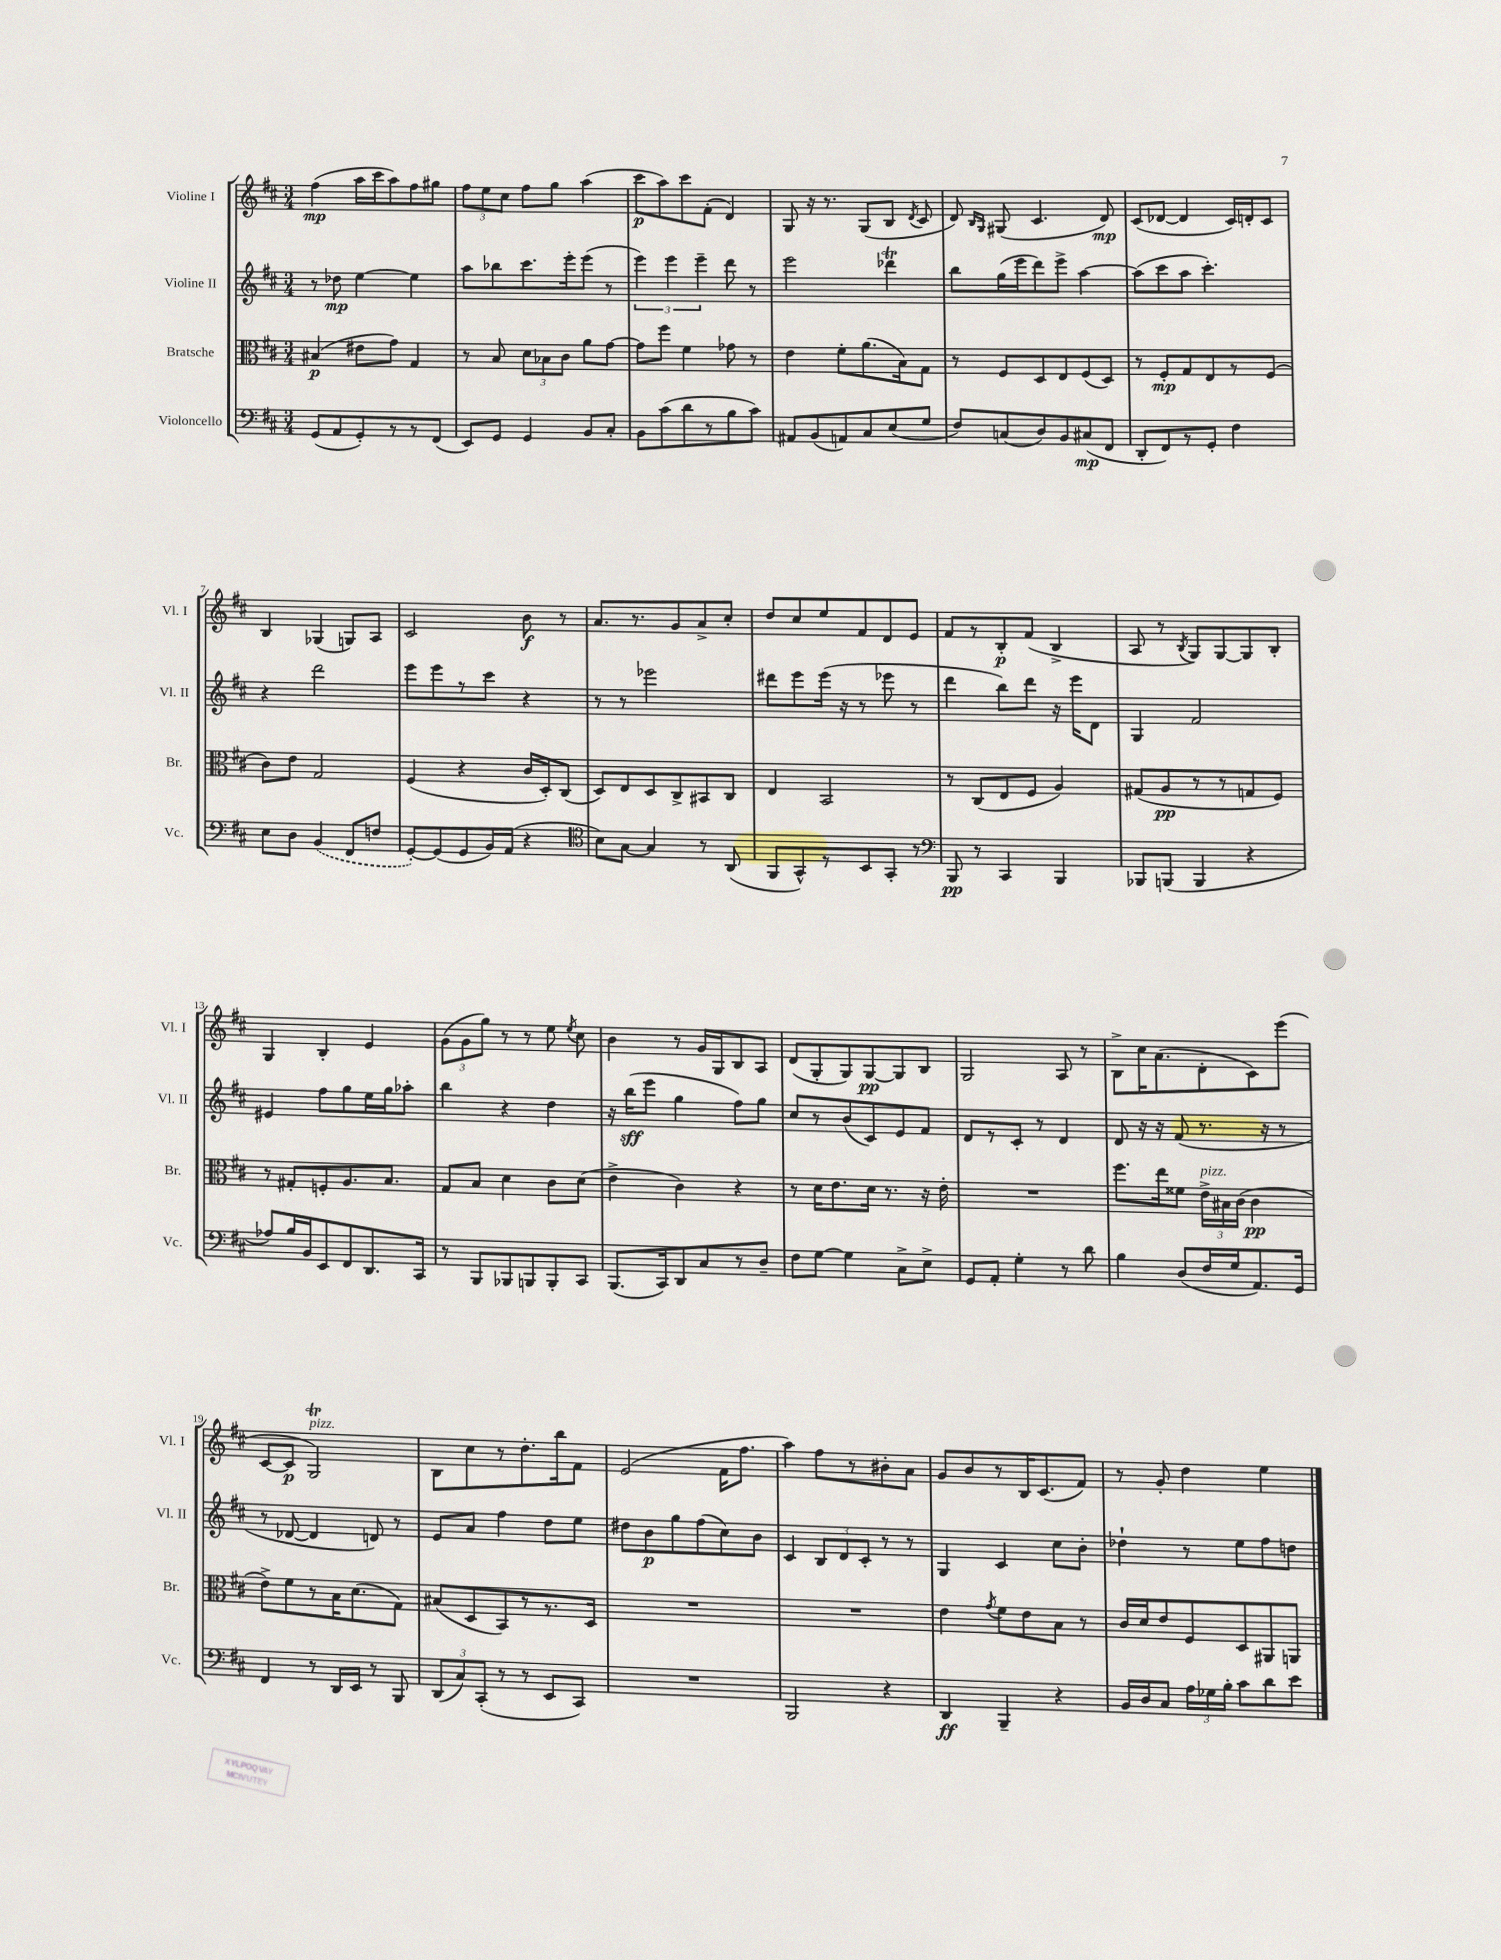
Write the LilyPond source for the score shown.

<<
\new StaffGroup <<
\new Staff = "s0" \with { instrumentName = "Violine I" shortInstrumentName = "Vl. I" } {
    \clef treble \key d \major \numericTimeSignature \time 3/4
    \autoBeamOff fis''4\mp( a''16[ cis'''16 a''8) fis''8 gis''8] |
    \tuplet 3/2 { fis''8[ e''8 cis''8] } fis''8[ g''8] a''4( |
    cis'''8[\p a''8) cis'''8 fis'8]-.( d'4) |
    g8 r16 r8. g8[( b8] \acciaccatura { d'8 } cis'8 |
    d'8) \grace { b16[ g16] } gis8( cis'4. d'8\mp) |
    cis'8[( des'8]~ des'4 cis'16[) d'16-. cis'8] |
    b4 ges4( g8[) a8] |
    cis'2 b'8\f r8 |
    a'8.[ r8. g'8 a'8-> cis''8]-. |
    d''8[ cis''8 e''8 fis'8 d'8 e'8] |
    fis'8[ r8 b8-.\p fis'8]( b4-> |
    a8 r8 \acciaccatura { b8 } g8[) g8~ g8 b8]-. |
    g4 b4-. e'4 |
    \tuplet 3/2 { g'8[( g'8 g''8]) } r8 r8 e''8 \acciaccatura { e''8 } cis''8 |
    b'4 r8 g'16[ g16 b8 a8] |
    d'8[( g8-. g8) g8~\pp g8 b8] |
    g2 a8 r8 |
    b8[-> cis''16 a'8.( d'8-. cis'8) e'''8]( |
    cis'8[~ cis'8]\p g2\trill^\markup { \italic "pizz." }) |
    b8[ cis''8 r8 d''8.-. b''16 fis'8] |
    e'2( fis'16[ fis''8.] |
    a''4) fis''8[ r8 bis'8-. a'8] |
    g'8[ b'8 r8 b16 cis'8.( fis'8]) |
    r8 g'8-. d''4 e''4 \bar "|." |
}
\new Staff = "s1" \with { instrumentName = "Violine II" shortInstrumentName = "Vl. II" } {
    \clef treble \key d \major \numericTimeSignature \time 3/4
    \autoBeamOff r8 des''8\mp e''4~ e''4 |
    a''8[ bes''8 cis'''8. e'''16-. e'''8]( r8 |
    \tuplet 3/2 { e'''4) e'''4 e'''4-- } d'''8 r8 |
    e'''2 des'''4\trill |
    b''8[ g''16( e'''16 d'''8) e'''8]-> a''4~ |
    a''8[( cis'''8 a''8] cis'''4.-.) |
    r4 d'''2 |
    e'''8[ e'''8 r8 cis'''8] r4 |
    r8 r8 ees'''2 |
    dis'''8[ e'''8 e'''16]( r16 r8 ees'''8 r8 |
    d'''4 b''8[) d'''8] r16 e'''16[ d'8] |
    g4 fis'2 |
    eis'4 fis''8[ g''8 e''16 g''16 aes''8]-. |
    b''4 r4 d''4 |
    r16 b''16[\sff( e'''8] g''4 fis''8[) g''8] |
    cis''8[ r8 b'8( cis'8) e'8 fis'8] |
    d'8[ r8 cis'8]-. r8 d'4 |
    d'8 r16 r16 fis'8( r8. r16 r8 |
    r8 des'8~ des'4 d'8) r8 |
    e'8[ a'8] fis''4 d''8[ e''8] |
    dis''8[ b'8\p g''8 fis''8( cis''8) b'8] |
    cis'4 \tuplet 3/2 { b8[ d'8 cis'8]-. } r8 r8 |
    g4 cis'4 cis''8[ b'8]-. |
    des''4-! r8 e''8[ fis''8 d''8] \bar "|." |
}
\new Staff = "s2" \with { instrumentName = "Bratsche" shortInstrumentName = "Br." } {
    \clef alto \key d \major \numericTimeSignature \time 3/4
    \autoBeamOff bis4\p( eis'8[ g'8]) g4 |
    r8 b8 \tuplet 3/2 { d'8[ bes8 cis'8] } a'8[ g'8]~ |
    g'8[ fis''8] fis'4 ges'8 r8 |
    e'4 fis'8[-. a'8.( b16) g8] |
    r8 fis8[ d8 e8 fis8( d8]) |
    r8 fis8[-.\mp g8 e8 r8 fis8]( |
    cis'8[) e'8] g2 |
    fis4( r4 cis'16[ d16-.) cis8]( |
    d8[) e8 d8 cis8-> bis,8 cis8] |
    e4 b,2 |
    r8 cis8[( e8 fis8] a4) |
    gis8[( a8\pp r8 r8 g8 fis8]) |
    r8 gis8[-. f8-. a8. b8.] |
    g8[ b8] d'4 cis'8[ d'8]( |
    e'4-> cis'4) r4 |
    r8 d'16[ e'8. d'16] r8. r16 e'16-. |
    R2. |
    fis''8.[ e''16 fisis'8] \tuplet 3/2 { e'16[->^\markup { \italic "pizz." } bis16 cis'16]( } cis'4\pp |
    e'8[->) fis'8 r8 b16 d'8.( g8]) |
    bis8[( d8 b,8) r8 r8. d16] |
    R2. |
    R2. |
    e'4 \acciaccatura { g'8 } fis'8[ e'8 b8] r8 |
    cis'16[ d'16 e'8 fis8 d8 ais,8 a,8] \bar "|." |
}
\new Staff = "s3" \with { instrumentName = "Violoncello" shortInstrumentName = "Vc." } {
    \clef bass \key d \major \numericTimeSignature \time 3/4
    \autoBeamOff g,8[( a,8 g,8-.) r8 r8 fis,8]( |
    e,8[) g,8] g,4 b,8[ cis8]-. |
    b,8[ cis'8( d'8 r8 b8 cis'8]) |
    ais,8[ b,8( a,8) cis8 e8( g8] |
    fis8[) c8( d8) b,8 cis8\mp( fis,8] |
    d,8[-. fis,8) r8 g,8]-. fis4 |
    e8[ d8] \once \slurDashed b,4( fis,8[ f8] |
    g,8[~-.) g,8( g,8 b,16) a,16]( r4 |
    \clef tenor b8[) g8]~ g4 r8 a,8( |
    fis,8[ g,8-^) r8 b,8 g,8]-. r8 |
    \clef bass b,,8\pp r8 cis,4 b,,4 |
    bes,,8[ b,,8]( b,,4 r4 |
    aes8[) b16 b,16 e,8 fis,8 d,8. cis,16] |
    r8 b,,8[ bes,,8 b,,8 b,,8-. cis,8] |
    b,,8.[( cis,16) d,8 cis8 r8 d8]-- |
    fis8[ g8]~ g4 cis8[-> e8]-> |
    g,8[ a,8]-. g4-. r8 d'8 |
    b4 d8[( fis16 g16 a,8.) g,16] |
    fis,4 r8 d,16[ e,16] r8 b,,8 |
    \tuplet 3/2 { d,8[( cis8) cis,8]-.( } r8 r8 e,8[ cis,8]) |
    R2. |
    b,,2 r4 |
    d,4\ff b,,4-- r4 |
    b,16[ d16 cis8] \tuplet 3/2 { a16[ ges16 b16]-. } cis'8[ d'8 e'8] \bar "|." |
}
>>
>>
